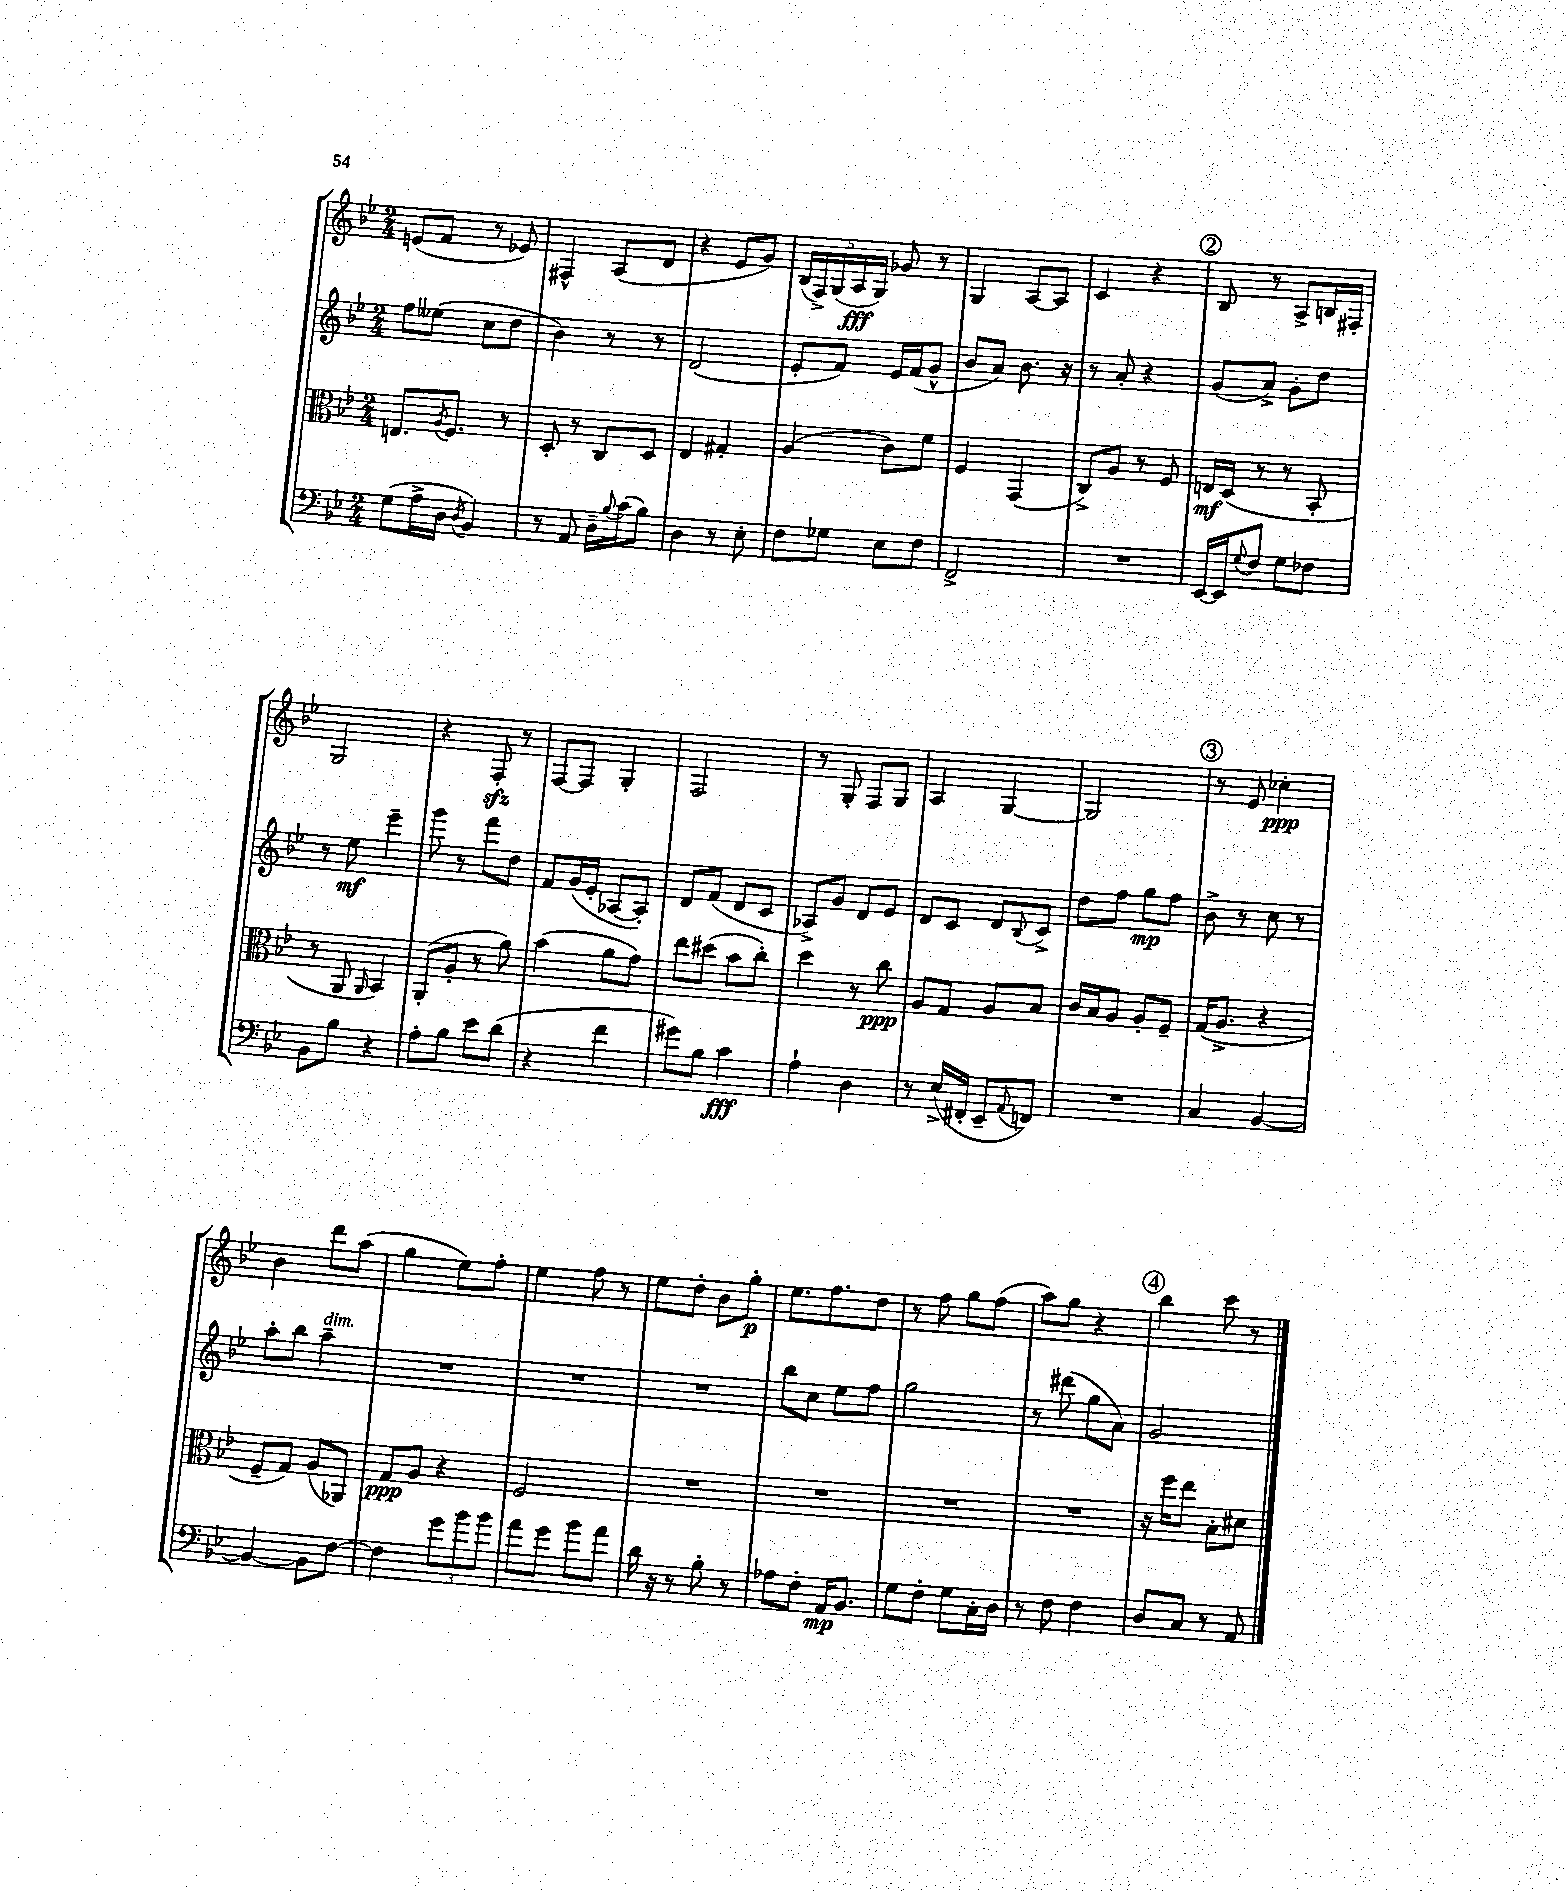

**kern	**dynam	**kern	**dynam	**kern	**dynam	**kern	**dynam
*part4	*part4	*part3	*part3	*part2	*part2	*part1	*part1
*staff4	*staff4	*staff3	*staff3	*staff2	*staff2	*staff1	*staff1
*clefF4	*	*clefC3	*	*clefG2	*	*clefG2	*
*k[b-e-]	*	*k[b-e-]	*	*k[b-e-]	*	*k[b-e-]	*
*M2/4	*	*M2/4	*	*M2/4	*	*M2/4	*
=81	=81	=81	=81	=81	=81	=81	=81
(8G\L	.	8.En/L	.	8ff\L	.	(8en/L	.
16A^\L	.	.	.	(8ee--X\J	.	8f/J	.
.	.	8qA/	.	.	.	.	.
16D\JJ	.	8.F/J	.	.	.	.	.
8qD/	.	.	.	.	.	.	.
4BB-/)	.	.	.	8cc\L	.	8r	.
.	.	8r	.	8dd\J	.	8e-X/)	.
=82	=82	=82	=82	=82	=82	=82	=82
8r	.	8D'/	.	4b-\)	.	4F#X^^/	.
8AA/	.	8r	.	.	.	.	.
16D~\LL	.	8C/L	.	8r	.	(8A/L	.
8qqB-/	.	.	.	.	.	.	.
(16c\J	.	.	.	.	.	.	.
8B-\J)	.	8D/J	.	8r	.	8d/J	.
=83	=83	=83	=83	=83	=83	=83	=83
4D\	.	4E-/	.	(2d/	.	4r	.
8r	.	4G#X'/	.	.	.	8e-/L	.
8E-'\	.	.	.	.	.	8g/J)	.
=84	=84	=84	=84	=84	=84	=84	=84
8F\L	.	(4A/	.	8e-'/L	.	(20B-/LL	.
.	.	.	.	.	.	20F^/)	.
.	.	.	.	.	.	(20G/	.
8G-X\J	.	.	.	8f/J)	.	.	.
.	.	.	.	.	.	20A/	fff
.	.	.	.	.	.	20G/JJ)	.
8E-\L	.	8c\L)	.	16e-/LL	.	8g-X/	.
.	.	.	.	(16f/J	.	.	.
8F\J	.	8f\J	.	8g^^/J	.	8r	.
=85	=85	=85	=85	=85	=85	=85	=85
2FF^/	.	4F/	.	8b-/L	.	4G/	.
.	.	.	.	8a/J)	.	.	.
.	.	(4GG/	.	8.b-\	.	[8A/L	.
.	.	.	.	.	.	8A/J]	.
.	.	.	.	16r	.	.	.
=86	=86	=86	=86	=86	=86	=86	=86
2r	.	8C^/L)	.	8r	.	4c/	.
.	.	8A/J	.	8a'/	.	.	.
.	.	8r	.	4r	.	4r	.
.	.	8F/	.	.	.	.	.
!!LO:REH:place=s1:t=2
=87	=87	=87	=87	=87	=87	=87	=87
[16EE-/LL	.	16En/LL	mf	(8g/L	.	8B-/	.
16EE-/J]	.	(16D/JJ	.	.	.	.	.
8qqG/	.	.	.	.	.	.	.
8F/J	.	8r	.	8a^/J)	.	8r	.
8G\L	.	8r	.	8g'\L	.	8A^/L	.
8F-X\J	.	8BB-'/	.	8dd\J	.	16Bn/L	.
.	.	.	.	.	.	16F#X'/JJ	.
!!LO:LB:g=z
=88	=88	=88	=88	=88	=88	=88	=88
8BB-\L	.	8r	.	8r	.	2G/	.
8B-\J	.	8AA/	.	8ee-\	mf	.	.
.	.	16qqAA/	.	.	.	.	.
4r	.	4BB-/)	.	4eee-~\	.	.	.
=89	=89	=89	=89	=89	=89	=89	=89
8A'\L	.	(8AA'/L	.	8ggg\	.	4r	.
8B-\J	.	8A'/J	.	8r	.	.	.
8e-\L	.	8r	.	8fff\L	.	8Fzz'/	.
(8d\J	.	8a\)	.	8dd\J	.	8r	.
=90	=90	=90	=90	=90	=90	=90	=90
4r	.	(4b-\	.	8f/L	.	[8F/L	.
.	.	.	.	(16g/L	.	8F/J]	.
.	.	.	.	16e-'/JJ	.	.	.
4f\	.	8a\L	.	[8A-X/L	.	4G'/	.
.	.	8g\J)	.	8A-'/J])	.	.	.
=91	=91	=91	=91	=91	=91	=91	=91
8g#X\L)	.	8ee-\L	.	8d/L	.	2F/	.
8B-\J	.	(8dd#X\J	.	(8f/J	.	.	.
4c\	fff	8b-\L	.	8d/L	.	.	.
.	.	8cc'\J)	.	8c/J	.	.	.
=92	=92	=92	=92	=92	=92	=92	=92
4A`\	.	4dd\	.	8A-X^/L)	.	8r	.
.	.	.	.	8g/J	.	8G'/	.
4D\	.	8r	.	8d/L	.	8F/L	.
.	.	8cc\	ppp	8e-/J	.	8G/J	.
=93	=93	=93	=93	=93	=93	=93	=93
8r	.	8A/L	.	8d/L	.	4A/	.
(16E-^/LL	.	8G/J	.	8c/J	.	.	.
16FF#X'/JJ	.	.	.	.	.	.	.
8EE-~/L	.	8A/L	.	8d/L	.	[4G/	.
8qqAA/	.	.	.	8qqB-/	.	.	.
8FFn/J)	.	8B-/J	.	8c^/J	.	.	.
=94	=94	=94	=94	=94	=94	=94	=94
2r	.	16c/LL	.	8dd\L	.	2G/]	.
.	.	16B-/J	.	.	.	.	.
.	.	8A/J	.	8ff\J	.	.	.
.	.	8A'/L	.	8gg\L	mp	.	.
.	.	8F~/J	.	8ff\J	.	.	.
!!LO:REH:place=s1:t=3
=95	=95	=95	=95	=95	=95	=95	=95
4C/	.	(16G/KL	.	8b-^\	.	8r	.
.	.	8.A^/J	.	.	.	.	.
.	.	.	.	8r	.	8e-/	.
[4BB-/	.	4r	.	8cc\	.	4cc-X'\	ppp
.	.	.	.	8r	.	.	.
!!LO:LB:g=z
=96	=96	=96	=96	=96	=96	=96	=96
4BB-/_	.	8F~/L	.	8aa'\L	.	4b-\	.
.	.	8G/J)	.	8bb-\J	.	.	.
!	!	!	!	!LO:TX:a:i:t=dim.	!	!	!
8BB-\L]	.	(8A/L	.	4aa~\	.	8ddd\L	.
[8F\J	.	8AA-X/J)	.	.	.	(8aa\J	.
=97	=97	=97	=97	=97	=97	=97	=97
4F\]	.	8G/L	ppp	2r	.	4gg\	.
.	.	8A/J	.	.	.	.	.
12g\L	.	4r	.	.	.	8ee-\L)	.
12b-\	.	.	.	.	.	.	.
.	.	.	.	.	.	8ff'\J	.
12b-\J	.	.	.	.	.	.	.
=98	=98	=98	=98	=98	=98	=98	=98
8a\L	.	2F/	.	2r	.	4ee-\	.
8g\J	.	.	.	.	.	.	.
8b-\L	.	.	.	.	.	8ff\	.
8a\J	.	.	.	.	.	8r	.
=99	=99	=99	=99	=99	=99	=99	=99
16d\	.	2r	.	2r	.	8ee-\L	.
16r	.	.	.	.	.	.	.
8r	.	.	.	.	.	8dd'\J	.
8B-'\	.	.	.	.	.	8b-\L	.
8r	.	.	.	.	.	8gg'\J	p
=100	=100	=100	=100	=100	=100	=100	=100
8A-X\L	.	2r	.	8bb-\L	.	8.ee-\L	.
8F'\J	.	.	.	8cc\J	.	.	.
.	.	.	.	.	.	8.ff\	.
16AA/KL	mp	.	.	8ee-\L	.	.	.
8.BB-/J	.	.	.	.	.	.	.
.	.	.	.	8ff\J	.	8dd\J	.
=101	=101	=101	=101	=101	=101	=101	=101
8G\L	.	2r	.	2gg\	.	8r	.
8F'\J	.	.	.	.	.	8ff\	.
8G\L	.	.	.	.	.	8gg\L	.
16C'\L	.	.	.	.	.	(8ff\J	.
16D\JJ	.	.	.	.	.	.	.
=102	=102	=102	=102	=102	=102	=102	=102
8r	.	2r	.	8r	.	8aa\L)	.
8F\	.	.	.	(8ddd#X\	.	8gg\J	.
4F\	.	.	.	8gg\L	.	4r	.
.	.	.	.	8a\J)	.	.	.
!!LO:REH:place=s1:t=4
=103	=103	=103	=103	=103	=103	=103	=103
8D/L	.	16r	.	2g/	.	4bb-\	.
.	.	16ff\KL	.	.	.	.	.
8C/J	.	8ee-\J	.	.	.	.	.
8r	.	8B-'\L	.	.	.	8ccc\	.
8AA/	.	8d#X\J	.	.	.	8r	.
==	==	==	==	==	==	==	==
*-	*-	*-	*-	*-	*-	*-	*-
